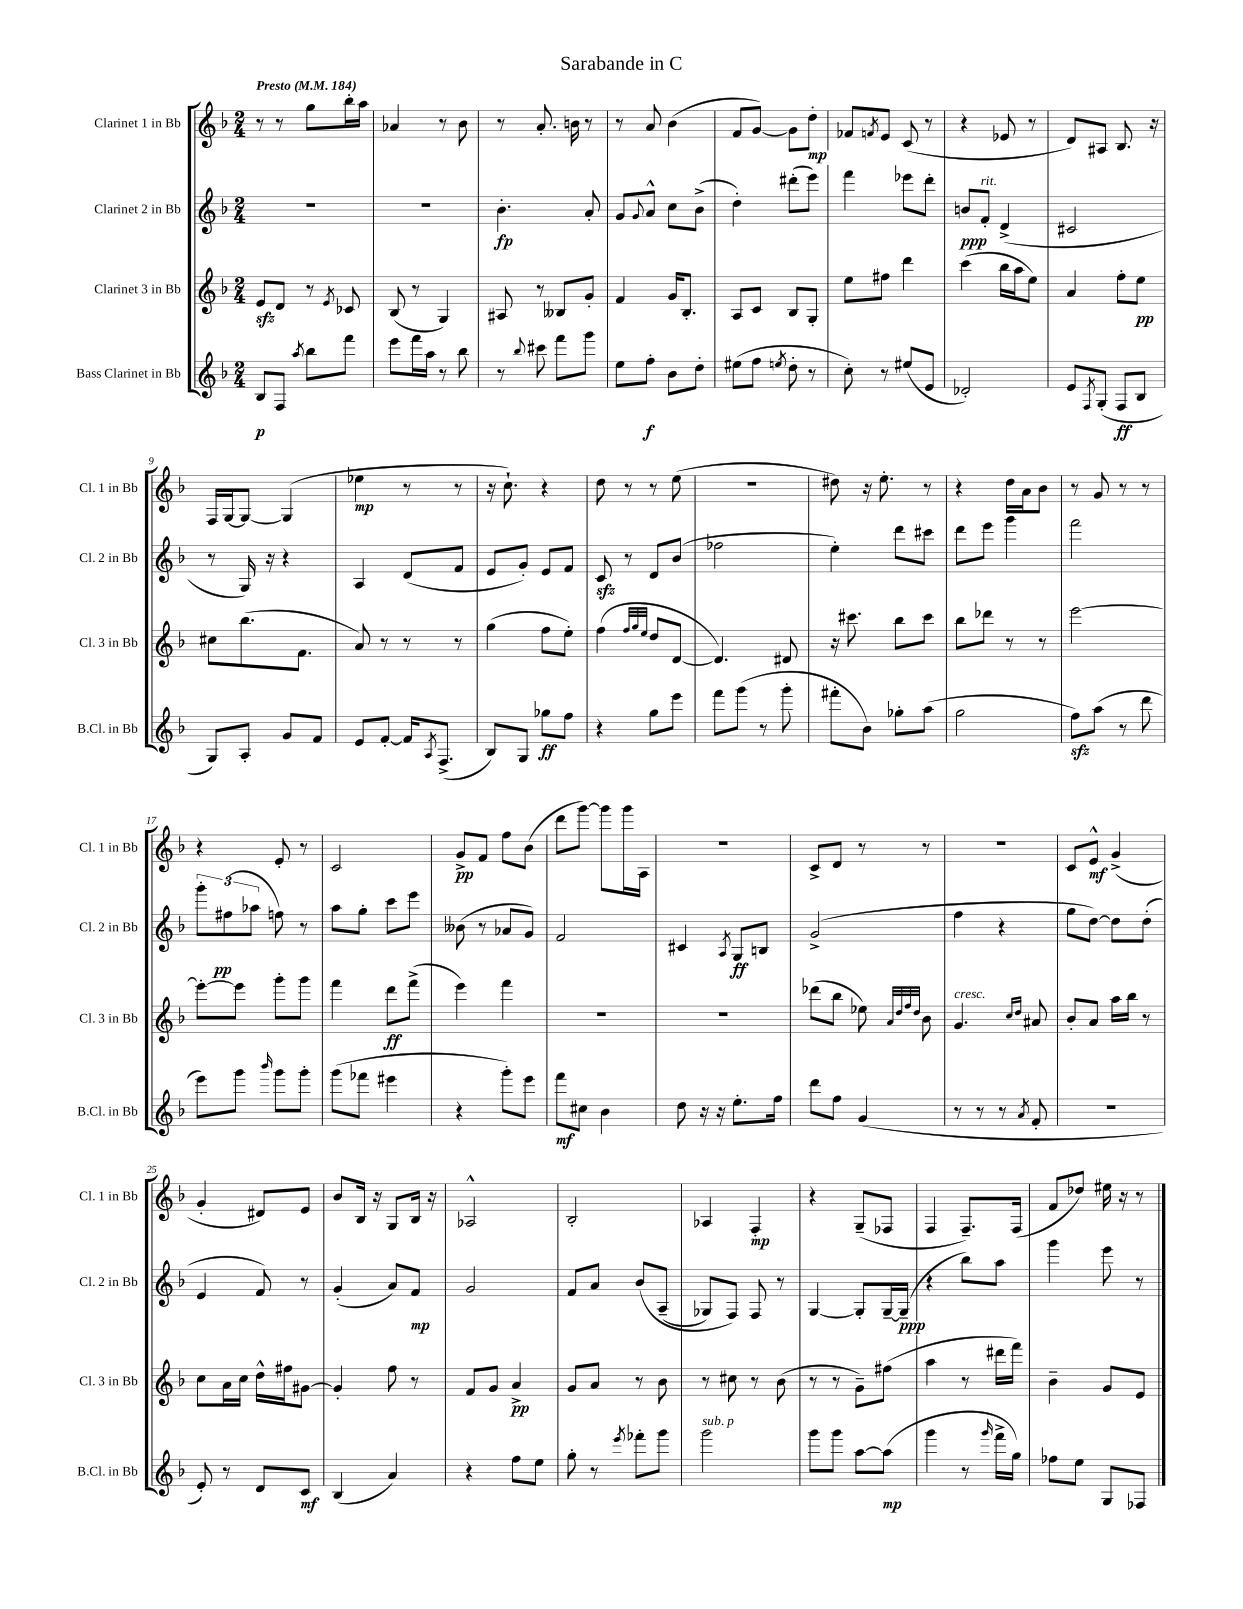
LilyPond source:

\header { title = "Sarabande in C" }
<<
\new StaffGroup <<
\new Staff = "s0" \with { instrumentName = "Clarinet 1 in Bb" shortInstrumentName = "Cl. 1 in Bb" } {
    \clef treble \key f \major \numericTimeSignature \time 2/4 \tempo "Presto" 4 = 184
    r8 r8 g''8 bes''16-. a''16 |
    aes'4 r8 bes'8 |
    r8 a'8.-. b'16 r8 |
    r8 a'8 bes'4( |
    f'8 g'8~) g'8 d''8-.\mp |
    fes'8 \acciaccatura { f'8 } e'8 c'8( r8 |
    r4 ees'8 r8 |
    d'8) ais8 bes8. r16 |
    f16 g16~ g8~ g4( |
    ees''4\mp r8 r8 |
    r16 c''8.-!) r4 |
    d''8 r8 r8 e''8( |
    r2 |
    dis''8) r16 e''8.-. r8 |
    r4 d''16 a'16 bes'8 |
    r8 g'8 r8 r8 |
    r4 e'8-. r8 |
    c'2 |
    g'8->\pp f'8 f''8 bes'8( |
    d'''8 g'''8~) g'''8 g'''16 a16 |
    R2 |
    c'8-> d'8 r8 r8 |
    r2 |
    c'8 e'8-^\mf g'4->( |
    g'4-. dis'8) e'8 |
    bes'8 bes16 r16 g8 bes16 r16 |
    aes2-^ |
    bes2-. |
    aes4 f4-.\mp |
    r4 g8--( fes8 |
    f4 f8.--) f16( |
    f'8 des''8) eis''16 r16 r8 \bar "|." |
}
\new Staff = "s1" \with { instrumentName = "Clarinet 2 in Bb" shortInstrumentName = "Cl. 2 in Bb" } {
    \clef treble \key f \major \numericTimeSignature \time 2/4
    R2 |
    R2 |
    bes'4.-.\fp a'8-. |
    g'8 \appoggiatura { g'8 } a'8-^ c''8 bes'8->( |
    d''4-.) dis'''8-.( e'''8) |
    f'''4 ees'''8 d'''8-. |
    b'8\ppp f'8-.^\markup { \italic "rit." } d'4->( |
    cis'2 |
    r8 g16) r16 r4 |
    a4 d'8( f'8 |
    e'8 g'8-.) e'8 f'8 |
    c'8\sfz r8 d'8 bes'8( |
    fes''2 |
    e''4-.) d'''8 cis'''8 |
    d'''8 e'''8 g'''4 |
    f'''2 |
    \tuplet 3/2 { g'''8-. fis''8\pp( aes''8 } f''8) r8 |
    a''8 g''8-. c'''8 e'''8 |
    beses'8( r8 aes'8 g'8) |
    f'2 |
    cis'4 \acciaccatura { a8 } g8\ff b8 |
    g'2->( |
    f''4 r4 |
    g''8 d''8~) d''8 d''8-.( |
    e'4 f'8) r8 |
    g'4-.( a'8) f'8\mp |
    g'2 |
    f'8 a'8 bes'8\( a8--( |
    ges8) f8\) f8 r8 |
    g4~ g8-. g16~-- g16--\ppp( |
    r4 bes''8) a''8 |
    g'''4 e'''8 r8 \bar "|." |
}
\new Staff = "s2" \with { instrumentName = "Clarinet 3 in Bb" shortInstrumentName = "Cl. 3 in Bb" } {
    \clef treble \key f \major \numericTimeSignature \time 2/4
    e'8\sfz d'8 r8 \acciaccatura { e'8 } ces'8 |
    bes8( r8 g4) |
    ais8 r8 beses8 g'8-. |
    f'4 g'16 bes8.-. |
    a8 c'8 bes8 g8-. |
    e''8 fis''8 d'''4 |
    c'''4( bes''16 a''16 e''8) |
    a'4 f''8-. e''8\pp |
    cis''8 bes''8.( f'8. |
    a'8) r8 r8 r8 |
    g''4( f''8 e''8-.) |
    f''4( \grace { f''32 g''32 e''32 } d''8 d'8~ |
    d'4.) dis'8 |
    r16 cis'''8. bes''8 cis'''8 |
    bes''8 des'''8 r8 r8 |
    e'''2~ |
    e'''8~-. e'''8 g'''8-. g'''8 |
    f'''4 d'''8\ff f'''8->( |
    e'''4) f'''4 |
    R2 |
    r2 |
    des'''8( bes''8 ees''8) \grace { a'32 d''32 f''32 d''32 } bes'8 |
    g'4.^\markup { \italic "cresc." } \grace { c''16 d''16 } ais'8 |
    bes'8-. a'8 a''16 bes''16 r8 |
    c''8 a'16 c''16 d''16-^ fis''16 gis'8~ |
    gis'4-. f''8 r8 |
    f'8 g'8 a'4->\pp |
    g'8 a'8 r8 bes'8 |
    r8 cis''8 r8 bes'8( |
    r8 r8 g'8--) fis''8( |
    a''4 r8 dis'''16 f'''16) |
    bes'4-- g'8 e'8 \bar "|." |
}
\new Staff = "s3" \with { instrumentName = "Bass Clarinet in Bb" shortInstrumentName = "B.Cl. in Bb" } {
    \clef treble \key f \major \numericTimeSignature \time 2/4
    bes8\p f8 \acciaccatura { a''8 } bes''8 f'''8 |
    e'''8 f'''16 a''16 r8 bes''8 |
    r8 \appoggiatura { bes''8 } cis'''8 f'''8 g'''8 |
    e''8 f''8-.\f bes'8 d''8-. |
    eis''8( f''8 \acciaccatura { e''8 } d''8-. r8 |
    c''8-.) r8 eis''8( e'8 |
    des'2-.) |
    e'8 \acciaccatura { f8 } g8-.( f8\ff bes8 |
    g8) a8-. g'8 f'8 |
    e'8 f'8~-. f'16 \acciaccatura { a8 } f8.->( |
    bes8) g8 ges''8\ff f''8 |
    r4 g''8 e'''8 |
    f'''8 g'''8( r8 g'''8-. |
    fis'''8-. bes'8) ges''8-. a''8( |
    g''2 |
    f''8\sfz) a''8( r8 d'''8 |
    e'''8) g'''8 \grace { bes'''16 } g'''8 g'''8-. |
    g'''8( fes'''8 eis'''4 |
    r4 g'''8-.) e'''8 |
    f'''8\mf cis''8 bes'4 |
    d''8 r16 r16 e''8.-. f''16 |
    d'''8 f''8 g'4( |
    r8 r8 r8 \acciaccatura { a'8 } f'8-. |
    R2 |
    e'8-.) r8 d'8 c'8\mf |
    bes4( a'4) |
    r4 f''8 e''8 |
    g''8-. r8 \acciaccatura { e'''8 } fes'''8-. g'''8 |
    g'''2^\markup { \italic "sub. p" } |
    g'''8 g'''8 a''8~ a''8\mp( |
    g'''4 r8 \grace { g'''16 } f'''16-> g''16) |
    fes''8 e''8 g8 fes8 \bar "|." |
}
>>
>>
